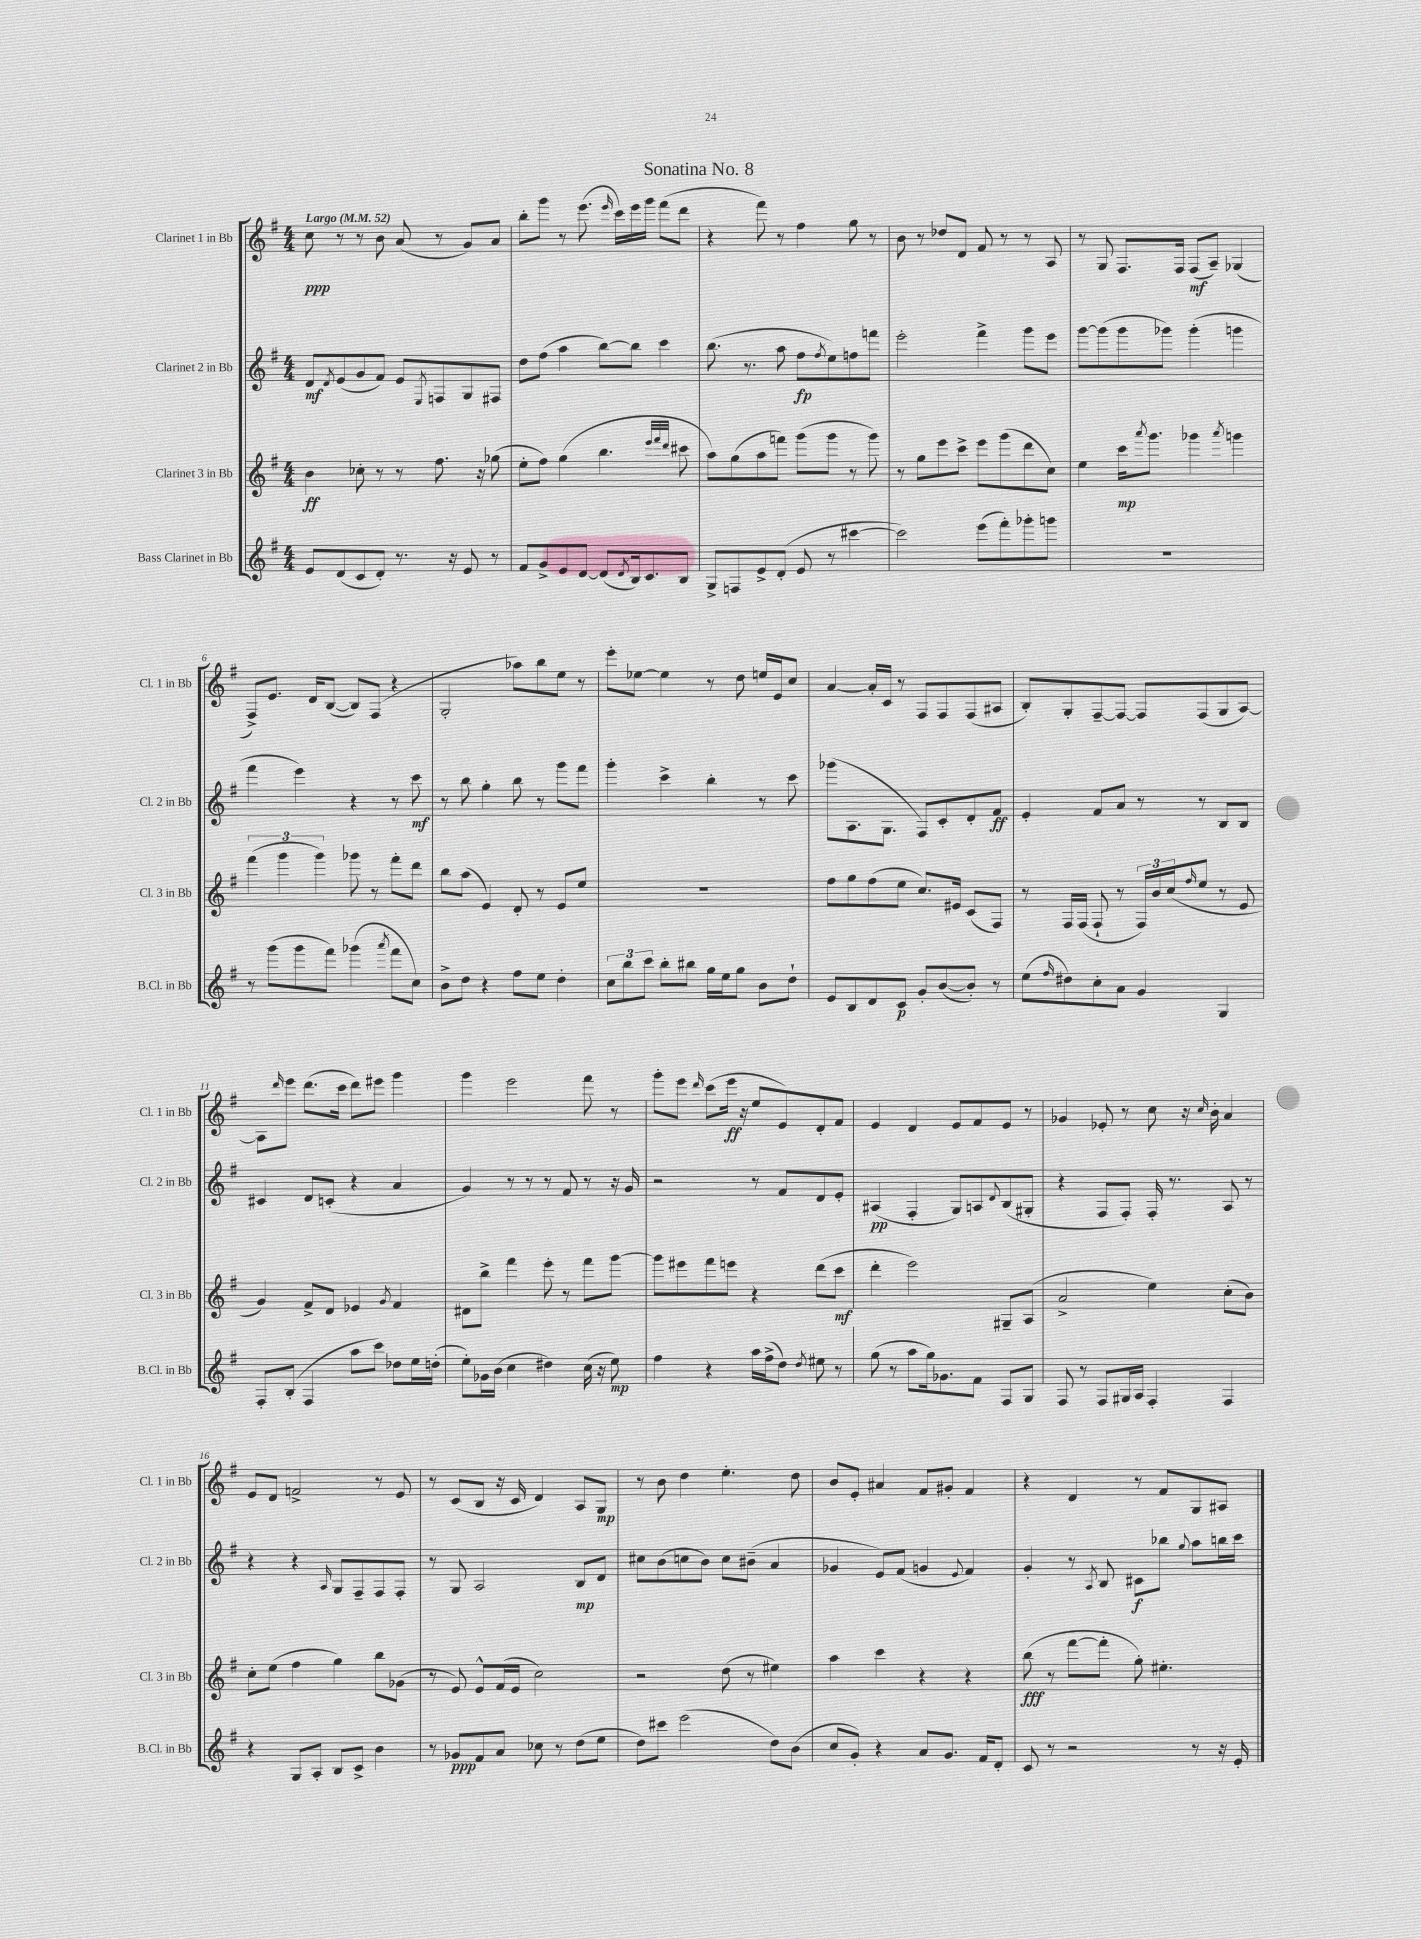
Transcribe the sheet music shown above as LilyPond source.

\header { title = "Sonatina No. 8" }
<<
\new StaffGroup <<
\new Staff = "s0" \with { instrumentName = "Clarinet 1 in Bb" shortInstrumentName = "Cl. 1 in Bb" } {
    \clef treble \key g \major \numericTimeSignature \time 4/4 \tempo "Largo" 4 = 52
    c''8\ppp r8 r8 b'8 a'8( r8 g'8) a'8 |
    b''8-. g'''8 r8 e'''8.( \grace { e'''16 } c'''16) e'''16 g'''16 fis'''8( d'''8 |
    r4 fis'''8) r8 fis''4 g''8 r8 |
    b'8 r8 des''8 d'8 fis'8 r8 r8 a8 |
    r8 g8 fis8. fis16 fis8\mf( a8--) ges4( |
    fis8->) e'8. d'16 b8~( b8) fis8( r4 |
    g2-. aes''8) b''8 e''8 r8 |
    e'''8-. ees''8~ ees''4 r8 d''8 e''16 e'16 c''8 |
    a'4~ a'16-. c'16 r8 fis8 fis8 fis8( ais8 |
    b8-.) g8-. fis8~-- fis8~ fis8 fis8( g8 a8~) |
    a8 \grace { d'''16 } e'''8 d'''8.( c'''16 d'''8) eis'''8 g'''4 |
    g'''4 e'''2 fis'''8 r8 |
    g'''8-. e'''8 \grace { d'''16 } c'''8( e'''16\ff r16 e''8 e'8) d'8-. fis'8 |
    e'4 d'4 e'8 fis'8 e'8 r8 |
    ges'4 ees'8-. r8 c''8 r16 \grace { c''16 } b'16-. a'4 |
    e'8 d'8 f'2-> r8 e'8 |
    r8 c'8( b8 r16 c'16 d'4) a8 g8\mp |
    r8 b'8 d''4 e''4.-. d''8 |
    b'8 e'8-. ais'4 fis'8 gis'8-. fis'4 |
    r4 d'4 r8 fis'8 g8 ais8 \bar "|." |
}
\new Staff = "s1" \with { instrumentName = "Clarinet 2 in Bb" shortInstrumentName = "Cl. 2 in Bb" } {
    \clef treble \key g \major \numericTimeSignature \time 4/4
    d'8\mf \acciaccatura { d'8 } e'8( g'8 fis'8) e'8 \acciaccatura { e8 } f8 g8 fis8 |
    d''8 fis''8( a''4 b''8~) b''8 c'''4 |
    b''8.( r8. a''8 fis''8\fp \acciaccatura { fis''8 } e''8) f''8 f'''8 |
    e'''2-. fis'''4-> g'''8 e'''8 |
    g'''8~ g'''8( g'''8 ges'''8) ges'''4-.( g'''4 |
    fis'''4 e'''4) r4 r8 c'''8\mf |
    r8 b''8 g''4-. b''8 r8 g'''8 fis'''8 |
    g'''4-. c'''4-> b''4-. r8 c'''8 |
    ges'''8( a8. g8. fis8) c'8-. d'8-. fis'8\ff |
    e'4-. fis'8 a'8 r8 r8 b8 b8 |
    cis'4 d'8 c'8-.( r4 a'4 |
    g'4) r8 r8 r8 fis'8 r8 r16 g'16 |
    r2 r8 fis'8 d'8 e'8-. |
    ais4\pp( fis4-. g8) a8 \appoggiatura { d'8 } b8( gis8-. |
    r4 fis8 fis8-.) fis16-. r8. a8 r8 |
    r4 r4 \grace { a16 } g8 fis8-- fis8 fis8-. |
    r8 g8 a2 b8\mp d'8 |
    cis''8 b'8( c''8 b'8) c''8 bis'8--( a'4 |
    ges'4 e'8) fis'8( g'4 \appoggiatura { e'8 } fis'4) |
    g'4-. r8 \acciaccatura { a8 } b8 cis'8\f bes''8 \appoggiatura { g''8 } a''8 b''16 c'''16 \bar "|." |
}
\new Staff = "s2" \with { instrumentName = "Clarinet 3 in Bb" shortInstrumentName = "Cl. 3 in Bb" } {
    \clef treble \key g \major \numericTimeSignature \time 4/4
    b'4\ff ces''8-. r8 r8 fis''8. r16 ges''8( |
    e''8-. fis''8) g''4( b''4. \grace { e'''32 fis'''32 d'''32 } cis'''8 |
    a''8) g''8( a''8 f'''8) g'''8( g'''8 r8 g'''8) |
    r8 g''8 e'''8 c'''8-> e'''8 g'''8( d'''8 c''8) |
    e''4 c'''16\mp \acciaccatura { a'''8 } g'''8. ges'''4 \acciaccatura { a'''8 } g'''4 |
    \tuplet 3/2 { fis'''4( g'''4 g'''4) } ges'''8 r8 fis'''8-. d'''8 |
    b''8 a''8( e'4) d'8-. r8 e'8 e''8 |
    R1 |
    fis''8 g''8 fis''8( e''8 c''8.) eis'16 c'8( fis8) |
    r8 fis16 fis16( fis8-! r8 \tuplet 3/2 { fis16) b'16 c''16( } \grace { fis''16 } e''8 r8 e'8 |
    g'4) fis'8-> d'8 ees'4 \acciaccatura { g'8 } fis'4 |
    dis'8 b''8-> fis'''4 e'''8-. r8 fis'''8 g'''8~ |
    g'''8 eis'''8 fis'''8 e'''8 r4 d'''8( c'''8\mf |
    d'''4-. e'''2) gis8-- a8( |
    a'2-> e''4) c''8-.( b'8) |
    c''8-. e''8( fis''4 g''4) b''8 ges'8( |
    r8 e'8) e'8-^ fis'16( e'16 c''2) |
    r2 d''8( r8 eis''4) |
    a''4 c'''4 r4 r4 |
    b''8\fff( r8 fis'''8~ fis'''8-. g''8-.) eis''4.-. \bar "|." |
}
\new Staff = "s3" \with { instrumentName = "Bass Clarinet in Bb" shortInstrumentName = "B.Cl. in Bb" } {
    \clef treble \key g \major \numericTimeSignature \time 4/4
    e'8 d'8( c'8 d'8-.) r8. r16 e'8 r8 |
    fis'8 g'8-> e'8 d'8~ d'8( \acciaccatura { d'8 } b16) c'8. b8 |
    g8-> f8 e'8-> d'8-.( e'8 r8 cis'''4~ |
    cis'''2) e'''8( fis'''8-.) ges'''8-. g'''8 |
    R1 |
    r8 g'''8( g'''8 fis'''8) ges'''4( \acciaccatura { a'''8 } fis'''8 c''8) |
    b'8-> d''8 r4 fis''8 e''8 d''4-. |
    \tuplet 3/2 { c''8 b''8 c'''8 } b''8-. bis''8 g''16 e''16 g''8 b'8 d''8-! |
    e'8 b8 d'8 c'8\p g'8-. b'8~( b'8-.) r8 |
    e''8( \grace { fis''16 } dis''8) c''8-. a'8 g'4 g4 |
    fis8-. b8-.( fis4 a''8 c'''8) des''8 e''16 d''16-.( |
    e''8-.) ges'16 b'16( c''4 dis''4) c''16( r16 e''8\mp) |
    fis''4 r4 a''16 fis''16->( d''8) \acciaccatura { d''8 } eis''8 r8 |
    g''8( r8 a''8 g''16) ges'8. fis'8 fis8 g8 |
    fis8 r8 fis8 gis16 a16 fis4-. fis4 |
    r4 g8 a8-. b8 c'8-> b'4 |
    r8 ges'8\ppp fis'8 a'8 ces''8 r8 d''8( e''8 |
    d''8) cis'''8 e'''2( d''8) b'8( |
    c''8 g'8-.) r4 a'8 g'8. fis'16 d'8-. |
    c'8 r8 r2 r8 r16 e'16-. \bar "|." |
}
>>
>>
